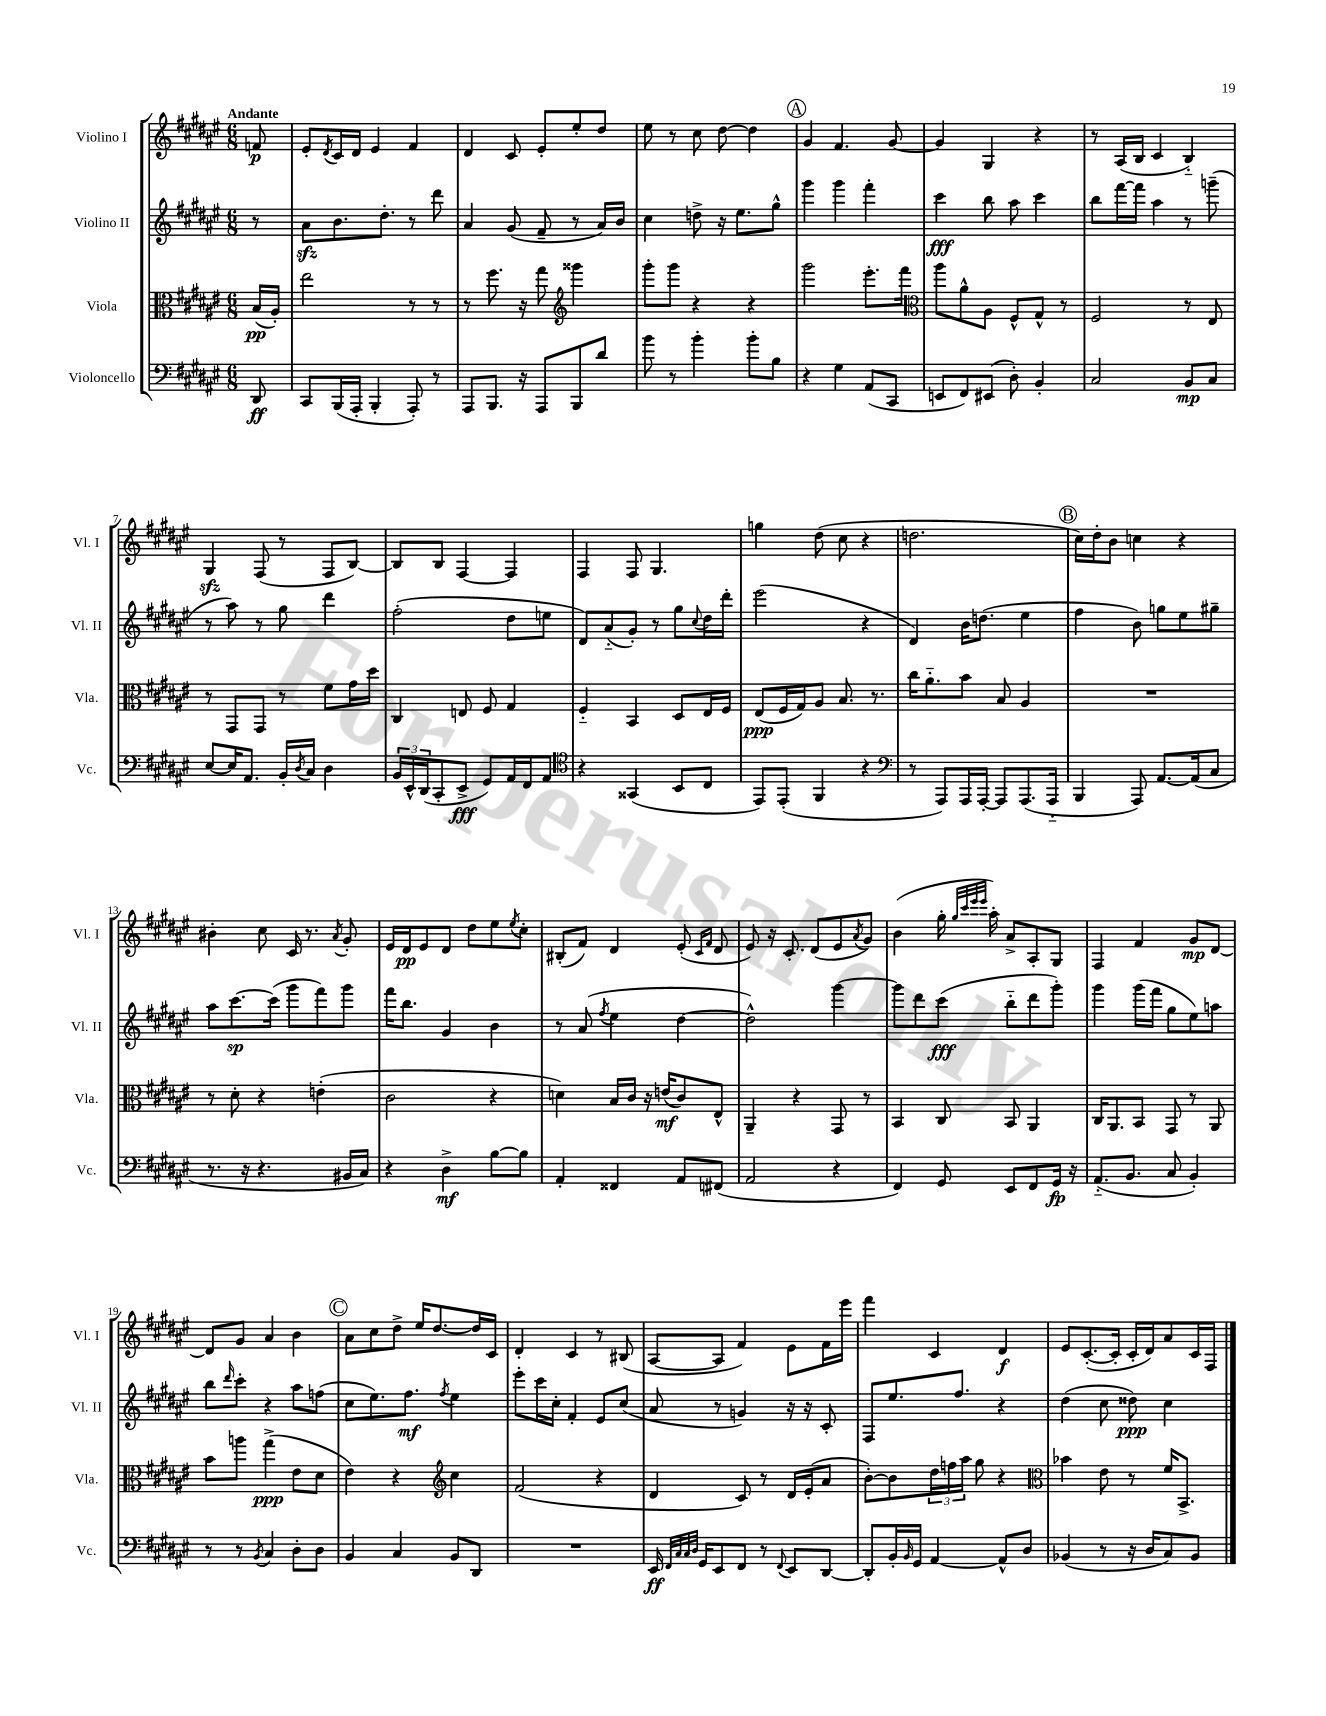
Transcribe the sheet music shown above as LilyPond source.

<<
\new StaffGroup <<
\new Staff = "s0" \with { instrumentName = "Violino I" shortInstrumentName = "Vl. I" } {
    \clef treble \key fis \major \numericTimeSignature \time 6/8 \partial 8 \tempo "Andante"
    f'8\p |
    eis'8-. \acciaccatura { dis'8 } cis'16 dis'16 eis'4 fis'4 |
    dis'4 cis'8 eis'8-. eis''8-. dis''8 |
    eis''8 r8 cis''8 dis''8~ dis''4 |
    \mark \markup { \circle "A" } gis'4 fis'4. gis'8~ |
    gis'4 gis4 r4 |
    r8 ais16( b16 cis'4 b4-_) |
    gis4\sfz fis8( r8 fis8 b8~) |
    b8 b8 fis4~ fis4 |
    fis4 fis8 gis4. |
    g''4 dis''8( cis''8 r4 |
    d''2. |
    \mark \markup { \circle "B" } cis''16) dis''16-. b'8 c''4 r4 |
    bis'4-. cis''8 cis'16 r8. \acciaccatura { ais'8 } gis'8-. |
    eis'16 dis'16\pp eis'8 dis'8 dis''8 eis''8 \acciaccatura { eis''8 } cis''8-. |
    bis8-.( fis'8) dis'4 eis'8-.( \grace { cis'16 fis'16 } dis'8 |
    eis'8) r16 cis'8.-. dis'8( eis'8 \acciaccatura { ais'8 } gis'8) |
    b'4( gis''16-. \grace { gis''32 cis'''32 eis'''32 eis'''32 } ais''16-.) ais'8-> ais8-. gis8 |
    fis4 fis'4 gis'8\mp dis'8~ |
    dis'8 gis'8 ais'4 b'4 |
    \mark \markup { \circle "C" } ais'8 cis''8 dis''8-> eis''16 dis''8.~ dis''16 cis'16 |
    dis'4-. cis'4 r8 bis8( |
    ais8~ ais8 fis'4) eis'8 fis'16 eis'''16 |
    fis'''4 cis'4 dis'4\f |
    eis'8 cis'8.~-.( cis'16-. cis'16-. dis'16) ais'8 cis'16 fis16 \bar "|." |
}
\new Staff = "s1" \with { instrumentName = "Violino II" shortInstrumentName = "Vl. II" } {
    \clef treble \key fis \major \numericTimeSignature \time 6/8 \partial 8
    r8 |
    ais'8\sfz b'8. dis''8.-. r8 dis'''8 |
    ais'4 gis'8( fis'8-- r8 ais'16) b'16 |
    cis''4 d''8-> r16 eis''8. gis''8-^ |
    \mark \markup { \circle "A" } gis'''4 gis'''4 fis'''4-. |
    cis'''4\fff b''8 ais''8 cis'''4 |
    b''8 fis'''16~ fis'''16 ais''4 r8 g'''8--( |
    r8 ais''8) r8 gis''8 dis'''4 |
    fis''2-.( dis''8 e''8 |
    dis'8) ais'8-_( gis'8-.) r8 gis''8 \appoggiatura { cis''8 } dis''16 dis'''16-. |
    eis'''2( r4 |
    dis'4) b'16 d''8.( eis''4 |
    \mark \markup { \circle "B" } fis''4 b'8) g''8 eis''8 gis''8-- |
    ais''8 cis'''8.~\sp cis'''16( gis'''8 fis'''8) gis'''8 |
    fis'''16 b''8. gis'4 b'4 |
    r8 ais'8( \acciaccatura { fis''8 } eis''4 dis''4~ |
    dis''2-^) gis'''4~ |
    gis'''8 dis'''8 cis'''8\fff( b''8-_ dis'''8 gis'''8-.) |
    gis'''4 gis'''16( fis'''16 gis''8 eis''8) a''8 |
    b''8 \grace { dis'''16 } cis'''8-. r4 ais''8 f''8( |
    \mark \markup { \circle "C" } cis''8 eis''8.) fis''8.\mf \acciaccatura { fis''8 } eis''4 |
    eis'''8-. cis'''16 cis''16-. fis'4-. eis'8 cis''8( |
    ais'8 r8 g'4) r16 r16 cis'8-. |
    fis8 eis''8. fis''8. r4 |
    dis''4( cis''8 disis''8\ppp) cis''4 \bar "|." |
}
\new Staff = "s2" \with { instrumentName = "Viola" shortInstrumentName = "Vla." } {
    \clef alto \key fis \major \numericTimeSignature \time 6/8 \partial 8
    b16\pp( ais16-.) |
    eis''2 r8 r8 |
    r8 fis''8. r16 gis''8 \clef treble gisis'''4 |
    gis'''8-. gis'''8 r4 r4 |
    \mark \markup { \circle "A" } gis'''2 eis'''8.-. fis'''16 |
    \clef alto ais''8 ais'8-^ ais8 fis8-^ gis8-^ r8 |
    fis2 r8 eis8 |
    r8 gis,8 gis,8 r8 fis'8 gis'16 dis''16 |
    cis4 e8 fis8 gis4 |
    fis4-_ b,4 dis8 eis16 fis16 |
    eis8\ppp( fis16 gis16) ais8 b8. r8. |
    cis''16 ais'8.-_ b'8 b8 ais4 |
    \mark \markup { \circle "B" } R2. |
    r8 dis'8-. r4 e'4-.( |
    cis'2 r4 |
    d'4) b16 cis'16 r16 e'16\mf( cis'8) eis8-^ |
    ais,4-- r4 gis,8 r8 |
    b,4 cis8 b,8 ais,4 |
    cis16 ais,8. b,8 gis,8 r8 ais,8 |
    b'8 a''8 gis''4->\ppp( eis'8 dis'8 |
    \mark \markup { \circle "C" } eis'4) r4 \clef treble cis''4 |
    fis'2( r4 |
    dis'4 cis'8) r8 dis'16 eis'16-.( ais'8 |
    b'8~-.) b'8 \tuplet 3/2 { dis''16 f''16 ais''16 } gis''8 r4 |
    \clef alto bes'4 eis'8 r8 fis'16 b,8.-> \bar "|." |
}
\new Staff = "s3" \with { instrumentName = "Violoncello" shortInstrumentName = "Vc." } {
    \clef bass \key fis \major \numericTimeSignature \time 6/8 \partial 8
    dis,8\ff |
    cis,8 b,,16( ais,,16-. b,,4-. ais,,8-.) r8 |
    ais,,8 b,,8. r16 ais,,8 b,,8 dis'8 |
    b'8 r8 b'4-. b'8-. b8 |
    \mark \markup { \circle "A" } r4 gis4 ais,8( cis,8 |
    e,8 fis,8) eis,8( dis8-.) b,4-. |
    cis2 b,8\mp cis8 |
    eis8~ eis16 ais,8. b,16-. \acciaccatura { dis8 } cis16 dis4 |
    \tuplet 3/2 { b,16 eis,16-^ dis,16( } cis,8-. eis,8->\fff gis,8) ais,16 fis,16 ais,8 |
    \clef tenor r4 gisis,4( b,8 cis8 |
    eis,8) eis,8-.( fis,4 r4 |
    \clef bass r8 ais,,8) ais,,16 ais,,16~-. ais,,8 ais,,8.( ais,,16-_ |
    \mark \markup { \circle "B" } b,,4 ais,,8) ais,8.~ ais,16( cis8 |
    r8. r16 r4. bis,16 cis16) |
    r4 dis4->\mf b8~ b8 |
    ais,4-. fisis,4 ais,8 fis,8( |
    ais,2 r4 |
    fis,4) gis,8 eis,8 fis,8 gis,16\fp r16 |
    ais,8.-_( b,8. cis8 b,4-.) |
    r8 r8 \acciaccatura { b,8 } cis4 dis8-. dis8 |
    \mark \markup { \circle "C" } b,4 cis4 b,8 dis,8 |
    R2. |
    eis,16\ff \grace { fis,32 cis32 cis32 dis32 } gis,16 eis,8 fis,8 r8 \appoggiatura { fis,8 } eis,8 dis,8~ |
    dis,8-. b,16-. \grace { b,16 } gis,16 ais,4~ ais,8-^ dis8 |
    bes,4( r8 r16 dis16 cis8) bes,8 \bar "|." |
}
>>
>>
